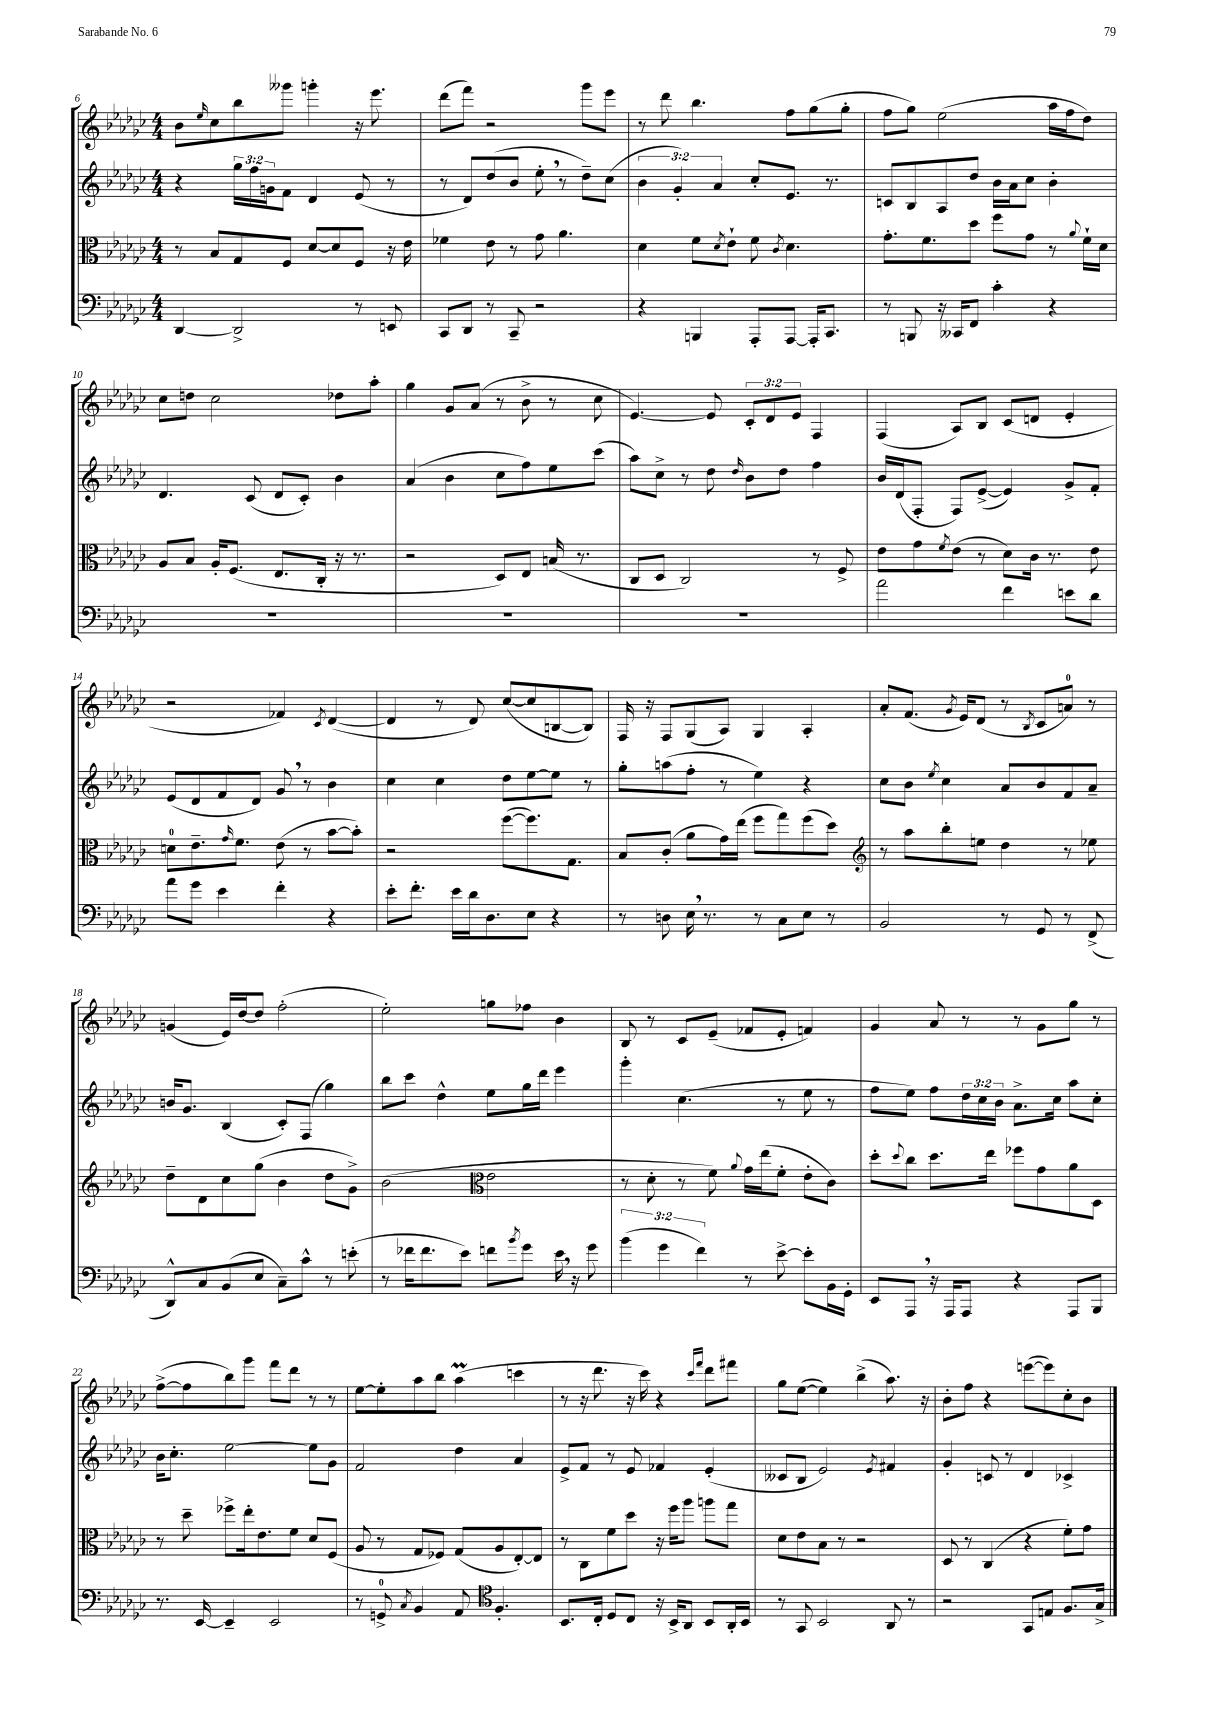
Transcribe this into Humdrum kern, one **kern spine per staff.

**kern	**kern	**kern	**kern
*part4	*part3	*part2	*part1
*staff4	*staff3	*staff2	*staff1
*clefF4	*clefC3	*clefG2	*clefG2
*k[b-e-a-d-g-c-]	*k[b-e-a-d-g-c-]	*k[b-e-a-d-g-c-]	*k[b-e-a-d-g-c-]
*M4/4	*M4/4	*M4/4	*M4/4
=6	=6	=6	=6
[4DD-/	8r	4r	8b-\L
.	.	.	16qqee-/
.	8B-/L	.	8cc-\
2DD-^/]	8G-/	24gg-\LL	8bb-\
.	.	24ff\	.
.	.	24gn\J	.
.	8F/J	8f\J	8ggg--X\J
.	[8d-/L	4d-/	4gggn'\
.	8d-/]	.	.
8r	8F/J	(8e-/	16r
.	.	.	8.eee-\
8EEn/	16r	8r	.
.	16e-\	.	.
=7	=7	=7	=7
8CC-/L	4f-X\	8r	(8ddd-\L
8DD-/J	.	8d-/L)	8fff\J)
8r	8e-\	(8dd-/	2r
8CC-~/	8r	8b-/J	.
2r	8g-\	8ee-',\	.
.	4.a-\	8r	.
.	.	8dd-~\L)	8ggg-\L
.	.	(8cc-\J	8eee-\J
=8	=8	=8	=8
4r	4d-\	6b-\	8r
.	.	.	8ddd-\
.	.	6g-'/)	.
4BBBn/	8f\L	.	4.bb-\
.	.	6a-/	.
.	8qd-/	.	.
.	8e-`\J	.	.
8AAA-'/L	8f\	8cc-'/L	.
.	8qc-/	.	.
[8AAA-/J	4.d-\	8.e-/J	8ff\L
16AAA-'/KL]	.	.	(8gg-\
8.CC-/J	.	8.r	.
.	.	.	8gg-'\J
=9	=9	=9	=9
8r	8.g-'\L	8cn/L	8ff\L
8BBBn/	.	8B-/	8gg-\J)
.	8.f\	.	.
16r	.	8A-/	(2ee-\
16CC--X/KL	.	.	.
8FF/J	8dd-\J	8dd-/J	.
4c-'\	8ff\L	16b-\LL	.
.	.	16a-\J	.
.	8g-\J	8cc-\J	.
4r	8r	4b-'\	16aa-\LL
.	.	.	16ff\J
.	8qqa-/	.	.
.	16f`\LL	.	8dd-\J)
.	16d-\JJ	.	.
!!LO:LB:g=z
=10	=10	=10	=10
1r	8A-/L	4.d-/	8cc-\L
.	8B-/J	.	8ddn\J
.	16A-'/KL	.	2cc-\
.	(8.F/J	.	.
.	.	(8c-/	.
.	8.E-/L	8d-/L	.
.	.	8c-'/J)	.
.	16C-'/Jk	.	.
.	16r	4b-\	8dd-X\L
.	8.r	.	.
.	.	.	8aa-'\J
=11	=11	=11	=11
1r	2r	(4a-/	4gg-\
.	.	4b-\	8g-/L
.	.	.	(8a-/J
.	8D-/L)	8cc-\L	8r
.	8E-/J	8ff\)	8b-^\
.	(16Bn/	8ee-\	8r
.	8.r	.	.
.	.	(8ccc-\J	8cc-\
=12	=12	=12	=12
1r	8C-/L	8aa-\L)	[4.e-/)
.	8D-/J	8cc-^\J	.
.	2C-/)	8r	.
.	.	8dd-\	8e-/]
.	.	16qqdd-/	.
.	.	8b-\L	12c-'/L
.	.	.	12d-/
.	.	8dd-\J	.
.	.	.	12e-/J
.	8r	4ff\	4F/
.	8F^/	.	.
=13	=13	=13	=13
2a-\	8e-\L	16b-/LL	(4F/
.	.	(16d-/J	.
.	8g-\	8F'/J	.
.	8qf/	.	.
.	(8e-\J	8F/L)	8A-/L)
.	8r	([8e-^/J	8B-/J
4f\	8d-\L)	4e-/])	(8c-/L
.	16c-\Jk	.	8dn/J
.	8.r	.	.
8en\L	.	8g-^/L	4e-'/
8d-\J	8e-\	8f'/J	.
!!LO:LB:g=z
=14	=14	=14	=14
8a-\L	8dn\L	(8e-/L	2r
8g-\J	8.e-~\	8d-/	.
4e-\	.	8f/	.
.	16qqg-/	.	.
.	8.f\J	.	.
.	.	8d-/J)	.
4f'\	(8e-\	8g-,/	4f-X/)
.	8r	8r	.
.	.	.	8qc-/
4r	[8b-\L	4b-\	([4d-/
.	8b-'\J])	.	.
=15	=15	=15	=15
8e-'\L	2r	4cc-\	4d-/]
8.f'\J	.	.	.
.	.	4cc-\	8r
16e-\LL	.	.	.
16d-\J	.	.	8d-/)
8.D-\	.	.	.
.	([8ff\L	8dd-\L	([8cc-/L
8E-\J	8.ff\])	[8ee-\	8cc-/]
4r	.	8ee-\J]	[8Bn/
.	8.G-\J	.	.
.	.	8r	8B/J])
=16	=16	=16	=16
8r	8B-/L	8gg-'\L	16F/
.	.	.	16r
8Dn\	(8c-'/J	(8aan\	8F/L
16E-,\	8a-\L	8ff'\J	(8G-/
8.r	.	.	.
.	16g-\L)	8r	8A-/J)
.	(16ee-\JJ	.	.
8r	8ff\L	4ee-\)	4G-/
8C-\L	8gg-\)	.	.
8E-\J	(8ff\	4r	4A-'/
8r	8dd-\J)	.	.
=17	=17	=17	=17
*	*clefG2	*	*
2BB-/	8r	8cc-\L	8a-'/L
.	8aa-\L	8b-\J	(8.f/J
.	.	8qee-/	.
.	8bb-'\	4cc-\	.
.	.	.	8qg-/
.	.	.	16e-/KL)
.	8een\J	.	(8d-/J
8r	4dd-\	8a-/L	8r
.	.	.	8qB-/
8GG-/	.	8b-/	8c-/L
8r	8r	8f/	8an/J)
(8FF^/	8ee-X\	8a-~/J	8r
!!LO:LB:g=z
=18	=18	=18	=18
8DD-^^/L)	8dd-~\L	16bn/KL	(4gn/
.	.	8.g-/J	.
8C-/	8d-\	.	.
(8BB-/	8cc-\	(4B-/	16e-/LL)
.	.	.	[16dd-/J
8E-/J	(8gg-\J	.	8dd-/J]
8C-~\L)	4b-\	8c-'/L)	(2ff'\
8c-^^\J	.	(8F/J	.
8r	8dd-\L	4gg-\)	.
(8en'\	8g-^\J)	.	.
=19	=19	=19	=19
8r	(2b-\	8bb-\L	2ee-'\)
16f-X\KL	.	8ccc-\J	.
8.f-\	.	.	.
.	.	4dd-^^\	.
8e-\J)	.	.	.
*	*clefC3	*	*
8fn\L	2e-\	8ee-\L	8ggn\L
8qb-/	.	.	.
8g-\J	.	16gg-\L	8ff-X\J
.	.	16ddd-\JJ	.
16e-,\	.	4eee-\	4b-\
16r	.	.	.
8g-\	.	.	.
=20	=20	=20	=20
(6b-\	8r	4ggg-'\	8B-/
.	8d-'\	.	8r
6g-\	.	.	.
.	8r	(4.cc-\	8c-/L
6f\)	.	.	.
.	8f\)	.	(8e-~/J
.	8qqa-/	.	.
8r	16g-\LL	.	8f-X/L
.	(16ee-\J	.	.
[8e-^\	8f'\J	8r	8e-'/J
8e-'\L]	8e-'\L	8ee-\	4fn/)
16BB-\L	8c-\J)	8r	.
16GG-'\JJ	.	.	.
=21	=21	=21	=21
8EE-/L	8dd-'\L	8ff\L	4g-/
.	8qqdd-/	.	.
8AAA-,/J	8cc-\J	8ee-\J)	.
16r	8.dd-\L	8ff\L	8a-/
16AAA-/KL	.	.	.
8AAA-/J	.	24dd-\L	8r
.	.	24cc-\	.
.	16ee-\Jk	.	.
.	.	24b-\JJ	.
4r	8ff-X\L	8.a-^\L	8r
.	8g-\	.	8g-\L
.	.	16cc-\Jk	.
8AAA-/L	8a-\	8aa-\L	8gg-\J
8BBB-/J	8D-\J	8cc-'\J	8r
!!LO:LB:g=z
=22	=22	=22	=22
8.r	8r	16b-\KL	([8ff^\L
.	.	8.cc-'\J	.
.	8dd-~\	.	8ff\]
[16EE-/	.	.	.
4EE-~/]	8ff-X^\L	[2ee-\	8bb-\)
.	16ee-'\k	.	8ggg-\J
.	8.e-\	.	.
2EE-/	.	.	8fff\L
.	8f\J	.	8ddd-\J
.	8d-/L	8ee-\L]	8r
.	(8F/J	8g-\J	8r
=23	=23	=23	=23
8r	8A-/	2f/	[8ee-\L
8GGn^/	8r	.	8ee-'\]
8qC-/	.	.	.
4BB-/	8G-/L	.	8aa-\
.	8F-X/J)	.	8bb-\J
8AA-/	(8G-/L	4dd-\	(4aa-M\
*clefC4	*	*	*
4.F'/	8A-/	.	.
.	[8E-'/)	4a-/	4cccn\
.	8E-/J]	.	.
=24	=24	=24	=24
8.BB-/L	8r	8e-^/L	8r
.	8C-\L	8f/J	16r
16C-'/Jk	.	.	8.ddd-\
8D-/L	8f\	8r	.
8C-/J	8dd-\J	8e-/	16r
.	.	.	16ccc-\)
16r	16r	4f-X/	4r
16BB-^/KL	16ff\KL	.	.
8AA-/J	8aa-\J	.	.
.	.	.	16qqccc-/LL
.	.	.	16qqfff/JJ
8BB-/L	8aan\L	(4e-'/	8ddd-\L
16AA-'/L	8gg-\J	.	8fff#X\J
16BB-/JJ	.	.	.
=25	=25	=25	=25
8r	8d-\L	8c--X/L	8gg-\L
8GG-/	8e-\	8B-/J	([8ee-\J
2BB-/	8B-\J	2e-/)	4ee-\])
.	8r	.	.
.	2r	.	(4bb-^\
.	.	8qe-/	.
8AA-/	.	4f#X/	8.aa-\)
8r	.	.	.
.	.	.	16r
=26	=26	=26	=26
2r	8D-/	4g-'/	8b-'\L
.	8r	.	8ff\J
.	(4C-/	8cn/	4r
.	.	8r	.
8GG-/L	4r	4d-/	([8eeen\L
8En/J	.	.	8eee\])
8.F/L	8f'\L)	4c-X^/	8cc-'\
.	8g-\J	.	8b-\J
16G-^/Jk	.	.	.
==	==	==	==
*-	*-	*-	*-
